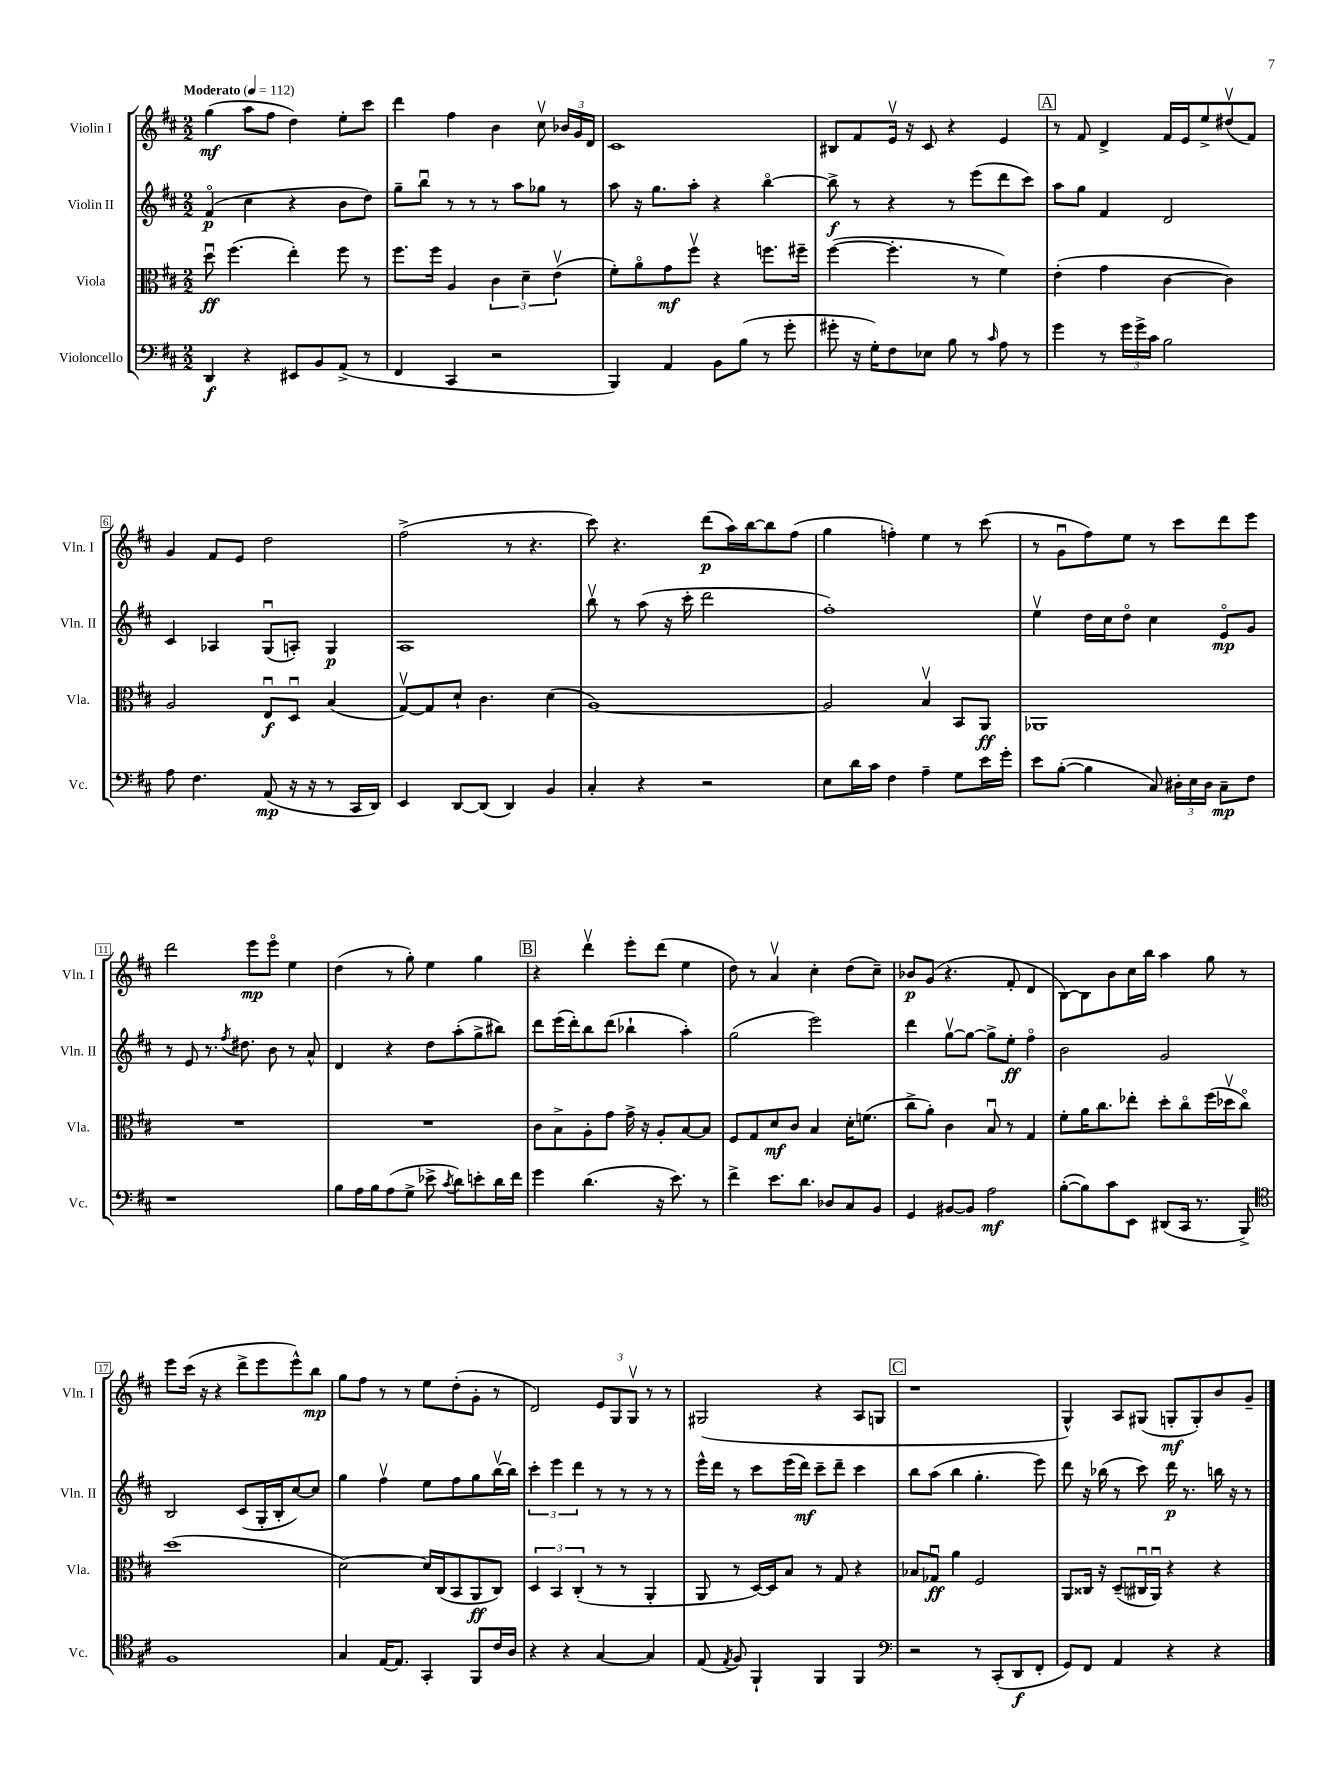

**kern	**kern	**kern	**kern
*staff4	*staff3	*staff2	*staff1
*clefF4	*clefC3	*clefG2	*clefG2
*k[f#c#]	*k[f#c#]	*k[f#c#]	*k[f#c#]
*M2/2	*M2/2	*M2/2	*M2/2
*MM112	*MM112	*MM112	*MM112
4DD	8ddu	(4f#o	(4gg
.	(4.ff#	.	.
4r	.	4cc#	8aa
.	.	.	8ff#
8EE#	4ee')	4r	4dd)
8BB	.	.	.
(8AA^	8ff#	8b	8ee'
8r	8r	8dd)	8ccc#
=	=	=	=
4FF#	8.ff#	8gg~	4ddd
.	.	8bbu	.
.	16ff#	.	.
4CC#	4A	8r	4ff#
.	.	8r	.
2r	6c#	8r	4b
.	.	8aa	.
.	6d~	.	.
.	.	8gg-	8cc#v
.	(6ev	.	.
.	.	8r	24b-
.	.	.	24g
.	.	.	24d
=	=	=	=
4BBB)	8f#')	8aa	1c#
.	8ao	16r	.
.	.	8.gg	.
4AA	8g	.	.
.	8ff#v	8aa'	.
8BB	4r	4r	.
(8B	.	.	.
8r	8.ff	[4bbo	.
8g'	.	.	.
.	16ff#~	.	.
=	=	=	=
8g#'	([4ff#	8bb^]	8B#
16r	.	8r	8f#
16G')	.	.	.
8F#	4.ff#']	4r	16ev
.	.	.	16r
8E-	.	.	8c#
8B	.	8r	4r
8r	8r	(8eee	.
16qqc#	.	.	.
8A	4f#)	8ddd	4e
8r	.	8ccc#)	.
=	=	=	=
4g	(4e'	8aa	8r
.	.	8gg	8f#
8r	4g	4f#	4d^
24g	.	.	.
24g^	.	.	.
24c#	.	.	.
2B	[4c#	2d	16f#
.	.	.	16e
.	.	.	8ee^
.	4c#])	.	(8dd#v
.	.	.	8f#)
=	=	=	=
8A	2A	4c#	4g
4.F#	.	.	.
.	.	4A-	8f#
.	.	.	8e
(8AA	8Eu	(8Gu	2dd
16r	8Du	8A')	.
16r	.	.	.
8r	(4B	4G	.
16CC#	.	.	.
16DD)	.	.	.
=	=	=	=
4EE	[8Gv)	1A	(2ff#^
.	8G]	.	.
[8DD	8d`	.	.
(8DD]	4.c#	.	.
4DD)	.	.	8r
.	.	.	4.r
4BB	(4d	.	.
=	=	=	=
4C#'	[1A)	8bbv	8ccc#)
.	.	8r	4.r
4r	.	(8aa	.
.	.	16r	.
.	.	16ccc#'	.
2r	.	2ddd	(8ddd
.	.	.	16aa)
.	.	.	[16bb
.	.	.	8bb]
.	.	.	(8ff#
=	=	=	=
8E	2A]	1ff#')	4gg
16d	.	.	.
16c#	.	.	.
4F#	.	.	4ff')
4A~	4Bv	.	4ee
8G	8BB	.	8r
16e	8AA	.	(8ccc#
16g'	.	.	.
=	=	=	=
8e	1AA-	4eev	8r
([8B'	.	.	8gu
4B]	.	16dd	8ff#)
.	.	16cc#	.
.	.	8ddo	8ee
8C#)	.	4cc#	8r
24D#'	.	.	8ccc#
24E	.	.	.
24D#	.	.	.
8C#~	.	8eo	8ddd
8F#	.	8g	8eee
=	=	=	=
1r	1r	8r	2ddd
.	.	8e	.
.	.	8.r	.
.	.	8qff#	.
.	.	8.dd#	.
.	.	.	8eee
.	.	8b	8eeeo
.	.	8r	4ee
.	.	8a^^	.
=	=	=	=
8B	1r	4d	(4dd
16A	.	.	.
16B	.	.	.
(8A	.	4r	8r
8G^	.	.	8gg')
8e-^	.	8dd	4ee
8qc#	.	.	.
8d)	.	(8aa'	.
8e'	.	8gg^	4gg
16d	.	8bb#)	.
16f#	.	.	.
=	=	=	=
4g	8c#	8ddd	4r
.	8B^	(16eee	.
.	.	16ddd')	.
(4.d	8A'	8bb	4dddv
.	8g	(8ddd	.
.	16g^	4bb-`	8eee'
.	16r	.	.
16r	8A'	.	(8ddd
8.e)	.	.	.
.	[8B	4aa')	4ee
8r	8B]	.	.
=	=	=	=
4f#^	8F#	(2gg	8dd)
.	8G	.	8r
8.e	8d	.	4av
.	8c#	.	.
8.d	.	.	.
.	4B	2eee)	4cc#'
8D-	.	.	.
8C#	16d'	.	(8dd
.	(8.f	.	.
8BB	.	.	8cc#~)
=	=	=	=
4GG	8cc#^	4ddd	8b-
.	8a')	.	(8g
[8BB#	4c#	[8ggv	4.r
8BB#]	.	8gg_	.
2A	8Bu	8gg^]	.
.	8r	8ee'	8f#'
.	4G	4ff#o	4d
=	=	=	=
([8B'	8f#'	2b	[8B)
8B])	16a	.	8B]
.	8.cc#	.	.
8c#	.	.	8b
8EE	8ee-'	.	16cc#
.	.	.	16bb
(8DD#	8dd'	2g	4aa
16CC#	8cc#o	.	.
8.r	.	.	.
.	(16ff#	.	8gg
.	16dd-v	.	.
8BBB^)	8cc#o)	.	8r
=	=	=	=
*clefC4	*	*	*
1F#	(1dd	2B	8eee
.	.	.	(16ccc#
.	.	.	16r
.	.	.	4r
.	.	(8c#	8ddd^
.	.	16G'	8eee
.	.	16B'	.
.	.	[8cc#)	8eee^^)
.	.	8cc#]	8bb
=	=	=	=
4G	[2d)	4gg	8gg
.	.	.	8ff#
[16E	.	4ff#v	8r
8.E]	.	.	.
.	.	.	8r
4GG'	16d]	8ee	8ee
.	(16C#	.	.
.	8BB	8ff#	(8dd'
8FF#	8AA	8gg	8g'
16c#	8C#)	[16bbv	8r
16A	.	16bb]	.
=	=	=	=
4r	6D	6ccc#'	2d)
.	6BB	6eee	.
4r	.	.	.
.	(6C#'	6ddd	.
[4G	8r	8r	12e
.	.	.	12G
.	8r	8r	.
.	.	.	12Gv
4G]	4AA'	8r	8r
.	.	8r	8r
=	=	=	=
(8E	8AA	16eee^^	(2G#
.	.	16ddd	.
8qE	.	.	.
8F#)	8r	8r	.
4FF#`	[16D)	8ccc#	.
.	16D]	.	.
.	8B	(16eee	.
.	.	16ddd)	.
4FF#	8r	8ccc#~	4r
.	8G	8ddd~	.
4FF#	4r	4ccc#	8A
.	.	.	8G
=	=	=	=
*clefF4	*	*	*
2r	8B-	8bb	1r
.	8G-u	(8aa	.
.	4a	4bb	.
8r	2F#	4.gg'	.
(8CC#'	.	.	.
8DD	.	.	.
8FF#'	.	8eee)	.
=	=	=	=
8GG)	8AA	8ddd	4G^^)
8FF#	16C##	16r	.
.	16r	(16bb-	.
4AA	(8D~	8r	8A
.	16C#u	8ccc#)	(8G#
.	16AAu)	.	.
4r	4r	16ddd	8G'
.	.	8.r	.
.	.	.	8G')
4r	4r	16bb	8b
.	.	16r	.
.	.	8r	8g~
==	==	==	==
*-	*-	*-	*-
